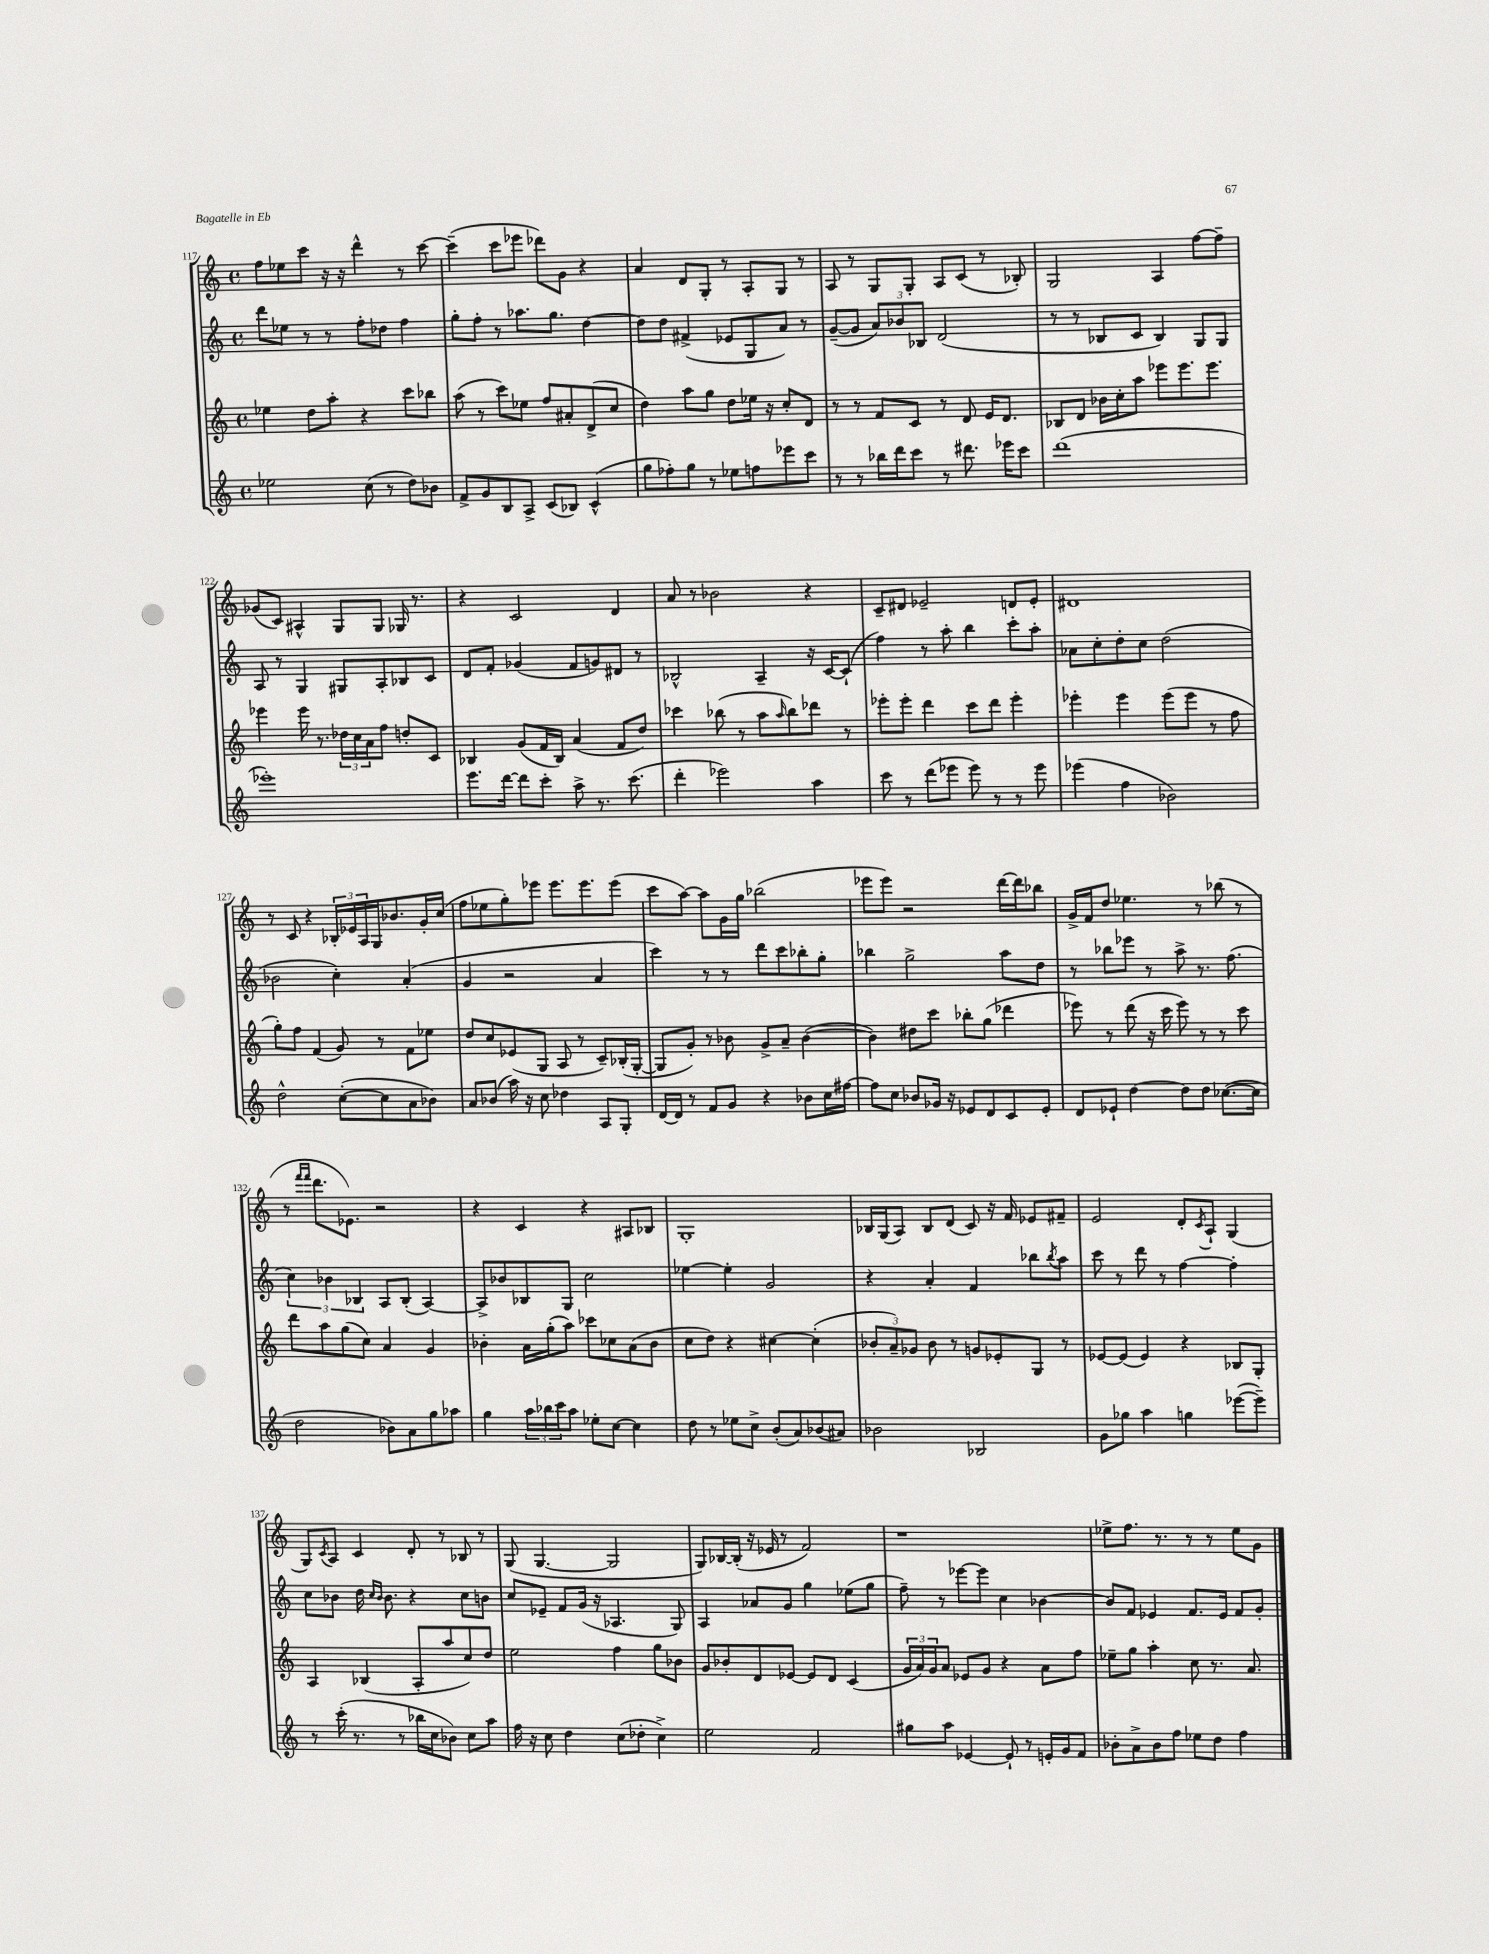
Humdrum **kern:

**kern	**kern	**kern	**kern
*staff4	*staff3	*staff2	*staff1
*clefG2	*clefG2	*clefG2	*clefG2
*k[]	*k[]	*k[]	*k[]
*M4/4	*M4/4	*M4/4	*M4/4
*met(c)	*met(c)	*met(c)	*met(c)
2ee-	4ee-	8ddd	8ff
.	.	8ee-	8ee-
.	8dd	8r	8ccc
.	8aa'	8r	16r
.	.	.	16r
(8cc	4r	8ff'	4ddd^^
8r	.	8dd-	.
8dd)	8ccc	4ff	8r
8b-	8bb-	.	[8ccc
=	=	=	=
8f^	(8aa	8gg'	(4ccc~]
8g	8r	8ff'	.
8B	8ccc)	8r	8ccc
8A^	8ee-	8.aa-	8eee-
(8c	8ff	.	8ddd-)
.	.	8.gg	.
8B-)	8a#'	.	8g
(4c^^	(8d^	[4dd	4r
.	8cc	.	.
=	=	=	=
8gg	4dd)	8dd]	4a
8ff-')	.	8dd	.
8gg	8aa	(4f#^	8d
8r	8gg	.	8G'
8ee-	8dd	8e-	8r
8ff	16ee-	8G	8A'
.	16r	.	.
8eee-	8cc'	8a)	8G
8ccc	8d	8r	8r
=	=	=	=
8r	8r	([8g~	8A
8r	8r	8g]	8r
16bb-	8f	12a)	8G
16ddd	.	.	.
.	.	12b-	.
8ccc	8c	.	8G'
.	.	12B-	.
8r	8r	(2d	8A
8.ddd#	8d	.	(8c
.	16e	.	8r
16eee-	8.d	.	.
8ccc	.	.	8B-')
=	=	=	=
(1ddd	8B-	8r	2G
.	8d	8r	.
.	16b-	8B-	.
.	16cc'	.	.
.	8aa	8c	.
.	8eee-	4B-)	4A
.	8.eee-	.	.
.	.	8G	[8ff
.	8.eee-	.	.
.	.	8G	8ff~]
=	=	=	=
1eee-')	4eee-	8A	(8g-
.	.	8r	8c)
.	16eee-	4G	4A#^^
.	8.r	.	.
.	24dd-	8G#	8G
.	24cc	.	.
.	24a	.	.
.	8ff	8A'	8G
.	8dd'	8B-	16G-
.	.	.	8.r
.	8c	8c	.
=	=	=	=
8.eee	4B-	8d	4r
.	.	8f'	.
[16ddd	.	.	.
8ddd]	(8g	(4g-	2c
8ccc'	16f	.	.
.	16B-)	.	.
8aa^	(4a	8f	.
8.r	.	8g)	.
.	8f	8d#	4d
(8.ccc	.	.	.
.	8dd)	8r	.
=	=	=	=
4ddd'	4ccc-	2B-^^	8a
.	.	.	8r
2eee-)	(8bb-	.	2b-
.	8r	.	.
.	8aa	4A~	.
.	16qqaa	.	.
.	8bb-)	.	.
4aa	8ddd-	16r	4r
.	.	[16c	.
.	8r	(8c`]	.
=	=	=	=
8ccc	8eee-'	4ff)	8c~
8r	8eee-'	.	8d#
(8ddd	4ddd	8r	2e-~
8eee-	.	8aa'	.
8eee-)	8ccc	4bb	.
8r	8ddd	.	.
8r	4eee-'	8ccc'	8d
8eee-	.	8aa'	8e-'
=	=	=	=
(4eee-	4eee-'	8a-	1d#
.	.	8cc'	.
4ff	4eee-	8dd'	.
.	.	8cc	.
2b-)	(8eee-	(2dd	.
.	8eee-	.	.
.	8r	.	.
.	8ff	.	.
=	=	=	=
2dd^^	8gg')	2b-	8r
.	8ff	.	8c
.	(4f	.	4r
([8cc'	8g)	4cc')	24B-'
.	.	.	24e-
.	.	.	24A
8cc]	8r	.	16G
.	.	.	8.b-
8a	8f	(4a'	.
8b-)	8ee-	.	16g'
.	.	.	(16cc
=	=	=	=
8a	8dd	4g	8ff
(8b-	8cc	.	8ee-
16aa)	(8e-	2r	8gg')
16r	.	.	.
8cc	8G	.	8eee-
4dd-	8A	.	8.eee-
.	8r	.	.
.	.	.	8.eee-
8A	8c~)	4a	.
8G'	(16B-'	.	(8eee-
.	[16G'	.	.
=	=	=	=
[16d	8G]	4ccc)	8ccc
16d]	.	.	.
8r	8g')	.	[8aa)
8f	8r	8r	8aa]
8g	8b-	8r	16g
.	.	.	16gg
4r	8g^	8ddd	(2bb-
.	8a~	8ccc	.
8b-	([4b-	8bb-'	.
16cc	.	8gg'	.
[16ff#	.	.	.
=	=	=	=
8ff#]	4b-])	4bb-	8eee-
8cc	.	.	8eee-)
8b-	8dd#	2gg^	2r
16g-	8ccc	.	.
16r	.	.	.
8e-	8bb-'	.	.
8d	(8gg	.	.
8c	4ddd-	8aa	[16ddd
.	.	.	16ddd]
8e-'	.	8dd	8bb-
=	=	=	=
8d	8eee-)	8r	16g^
.	.	.	16f
8e-`	8r	8bb-	8dd
[4dd	(8ddd	8eee-	4.ee-
.	16r	8r	.
.	16ccc	.	.
8dd]	8eee-)	8aa^	.
8dd	8r	8.r	8r
([8.cc-	8r	.	(8bb-
.	.	(8.ff	.
.	8ccc	.	8r
16cc-]	.	.	.
=	=	=	=
2dd	8ddd	6cc)	8r
.	.	.	16qqfff
.	.	.	16qqfff
.	8aa	.	8.ddd
.	.	6b-	.
.	(8gg	.	.
.	.	.	8.e-)
.	.	6B-	.
.	8cc)	.	.
8b-)	4a	8A	2r
8a	.	(8B-'	.
8gg	4g	[4A)	.
8aa-	.	.	.
=	=	=	=
4gg	4b-'	8A^]	4r
.	.	8b-	.
24aa	16a	8B-	4c
24bb-	.	.	.
.	(16gg'	.	.
24ccc	.	.	.
8aa	8aa)	8G	.
8ee-'	8ccc-	2cc	4r
[8cc	8cc-	.	.
4cc]	(8a	.	8A#
.	8b-	.	8B-
=	=	=	=
8dd	8cc	[4ee-	1G'
8r	8dd)	.	.
8ee-	4r	4ee-']	.
8cc^	.	.	.
(8b'	[4cc#	2g	.
8a)	.	.	.
(8b-	(4cc#']	.	.
8a#)	.	.	.
=	=	=	=
2b-	12b-'	4r	16B-
.	.	.	(16G
.	12a~)	.	.
.	.	.	8A)
.	12g-	.	.
.	8b-	4a'	8B-
.	8r	.	(8d
2B-	8g	4f	8c)
.	8e-'	.	16r
.	.	.	16f
.	8G	8bb-	8e-
.	.	8qbb-	.
.	8r	8aa	8f#~
=	=	=	=
8g	[8e-	8ccc	2e
8gg-	(8e-]	8r	.
4aa	4e-)	8ddd	.
.	.	8r	.
4gg	4r	[4ff	8d'
.	.	.	8qc
.	.	.	8A`
([8eee-	8B-	4ff']	(4G
8eee-~])	8G'	.	.
=	=	=	=
8r	4A	8cc	8G)
.	.	.	8qc
(16ccc'	.	8b-	8A
8.r	.	.	.
.	(4B-	16dd	4c
.	.	16qqcc	.
.	.	16qqb-	.
.	.	8.b-	.
8r	.	.	.
16bb-	8A'	4r	8d'
16cc	.	.	.
8b-)	8aa	.	8r
8cc	8cc)	8cc	8B-
8aa	8dd	8b	8r
=	=	=	=
16ff	2ee	8cc	(8G
16r	.	.	.
8cc	.	8e-~	[4.G
4dd	.	8f	.
.	.	(16g	.
.	.	16r	.
(8cc	4ff	4.A-	2G]
8dd-'	.	.	.
4cc^)	8gg	.	.
.	8b-	8G)	.
=	=	=	=
2ee	8g	4A	8G)
.	8b-'	.	[16B-
.	.	.	(16B-']
.	8d	8a-	16r
.	.	.	16e-
.	[8e-	8g	8r
2f	8e-]	4gg	2f)
.	8d	.	.
.	(4c	(8ee-	.
.	.	8gg	.
=	=	=	=
8gg#	24g	8ff~)	1r
.	24a)	.	.
.	24g	.	.
8aa	8a	8r	.
[4e-	8e-	[8eee-	.
.	8g	8eee-]	.
8e-`]	4r	4cc	.
8r	.	.	.
16e'	8a	[4b-	.
16g	.	.	.
8f	8ff	.	.
=	=	=	=
8b-'	8ee-~	8b-]	8ee-^
8a^	8gg	8f	8.ff
8b-	4aa'	4e-	.
.	.	.	8.r
8ff	.	.	.
8ee-	8cc	8.f	8r
8dd	8.r	.	8r
.	.	16e-	.
4ff	.	8f	8ee-
.	8.a	.	.
.	.	8g'	8g
==	==	==	==
*-	*-	*-	*-
